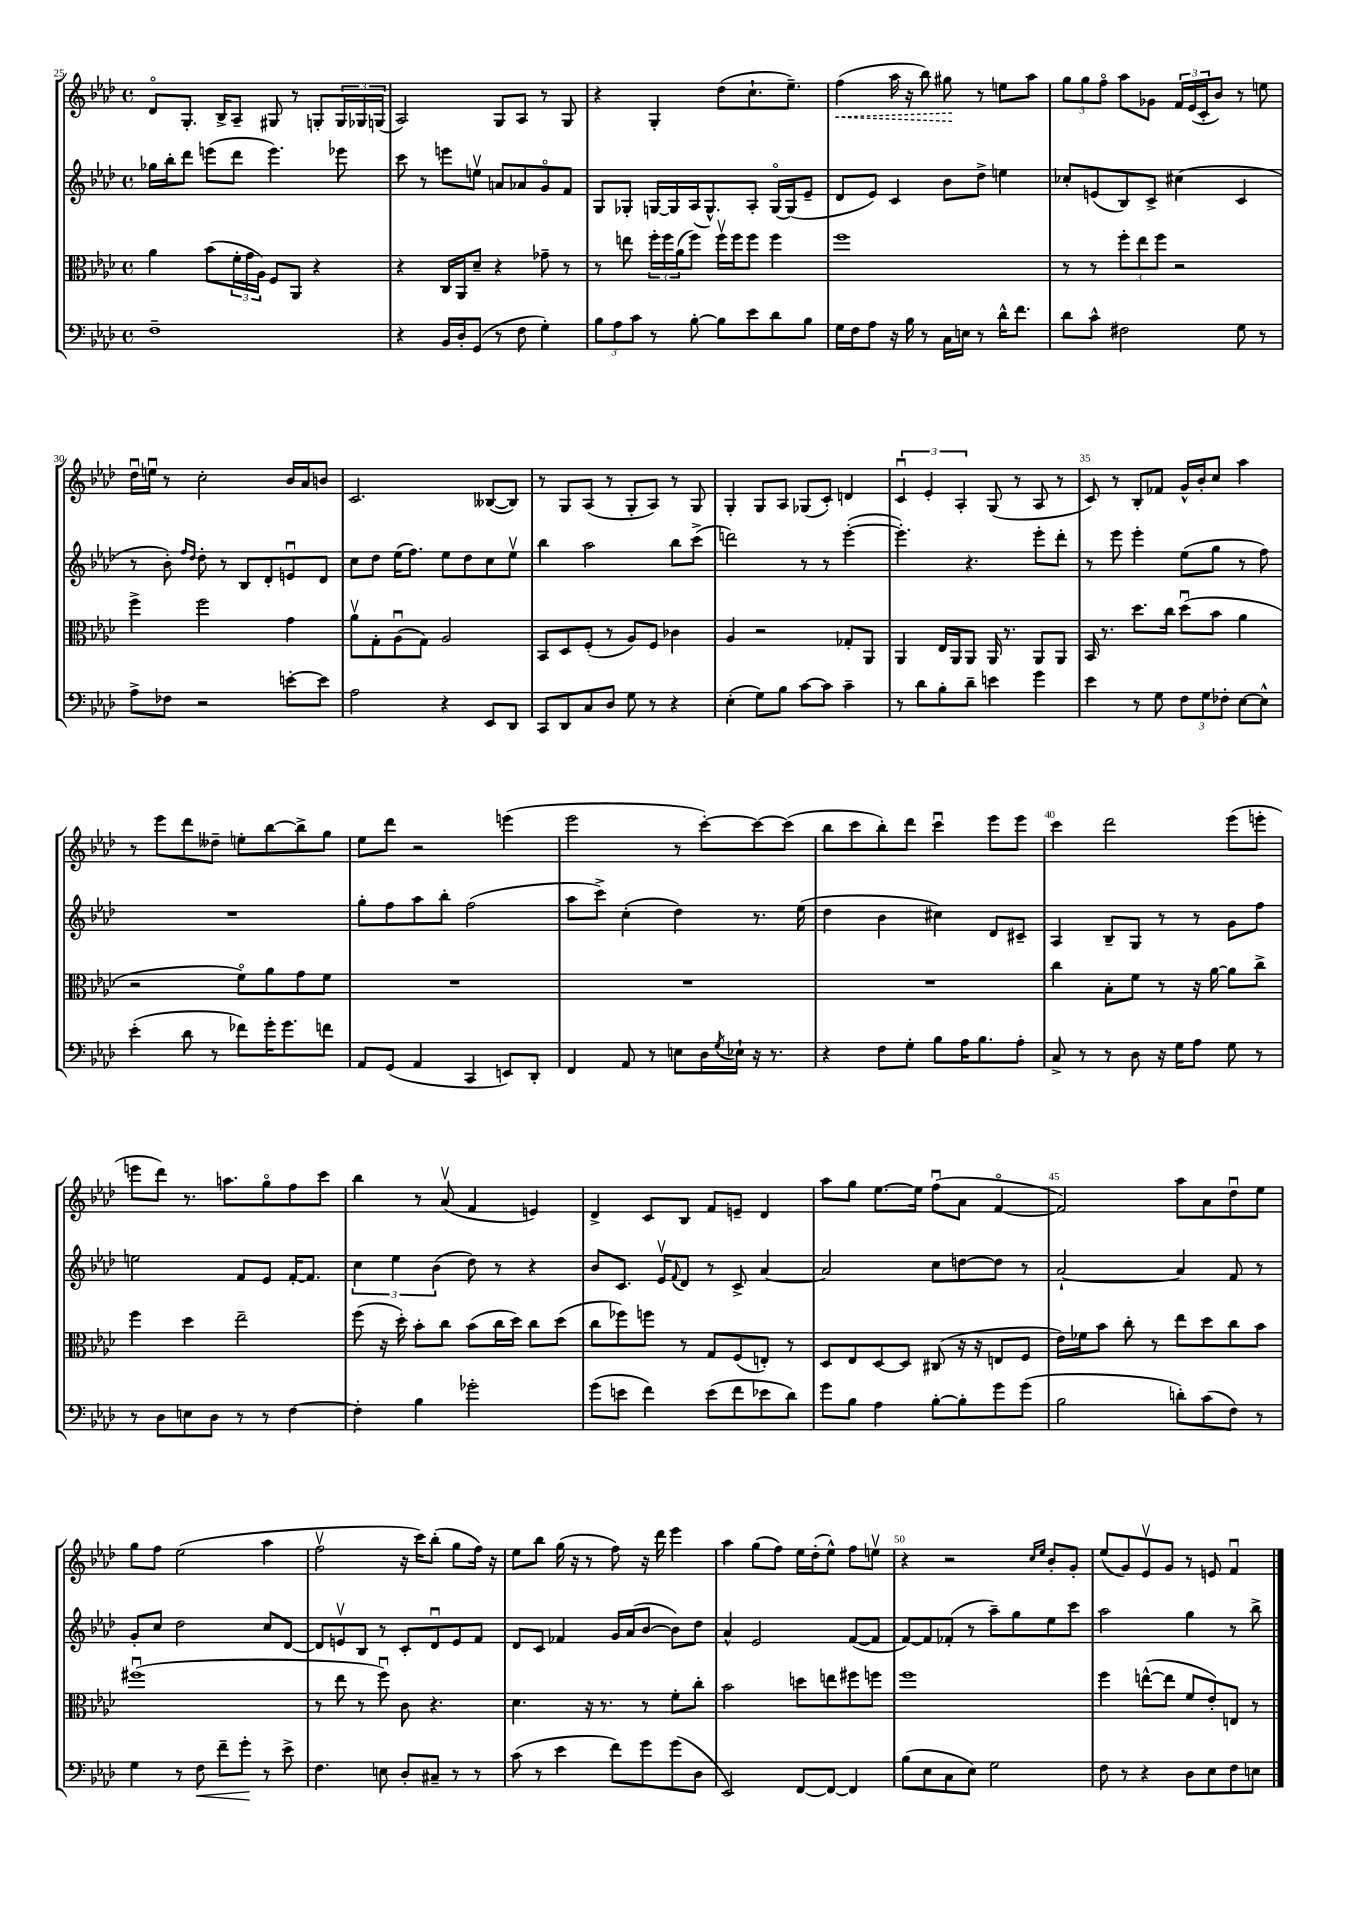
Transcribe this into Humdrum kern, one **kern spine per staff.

**kern	**kern	**kern	**kern
*staff4	*staff3	*staff2	*staff1
*clefF4	*clefC3	*clefG2	*clefG2
*k[b-e-a-d-]	*k[b-e-a-d-]	*k[b-e-a-d-]	*k[b-e-a-d-]
*M4/4	*M4/4	*M4/4	*M4/4
*met(c)	*met(c)	*met(c)	*met(c)
1F~	4a-	16gg-	8d-o
.	.	16bb-'	.
.	.	8ddd-	8.G'
.	(8b-	(8eee	.
.	.	.	16B-^
.	24f'	8ddd-	8A-~
.	24g	.	.
.	24A-)	.	.
.	8F	4.eee)	8G#
.	8AA-	.	8r
.	4r	.	8G'
.	.	8eee-	24G
.	.	.	24G-
.	.	.	(24G
=	=	=	=
4r	4r	8ccc	2A-)
.	.	8r	.
16BB-	16C	8eee	.
16D-'	16AA-	.	.
(8GG	8d-~	8eev	.
8r	4r	8a	8G
8F	.	8a-	8A-
4G')	8g-~	8go	8r
.	8r	8f	8G
=	=	=	=
12B-	8r	8G	4r
12A-	.	.	.
.	8ee	8G-'	.
12c	.	.	.
8r	24ff'	[16G	4G'
.	24ff	.	.
.	.	16G]	.
.	(24a-	.	.
[8B-'	8ff)	(16A-	.
.	.	8.G^^)	.
8B-]	16ffv	.	(8dd-
.	16ff	.	.
8e-	8ff	8A-'	8.cc`
8d-	4ff	[16Go	.
.	.	(16G]	8.ee-~)
8B-	.	8e-~	.
=	=	=	=
16G	1ff	8d-	(4ff
16F	.	.	.
8A-	.	8e-)	.
16r	.	4c	16aa-
16B-	.	.	16r
8r	.	.	8bb-)
16C	.	8b-	8gg#
16E	.	.	.
8r	.	8dd-^	8r
16d-^^	.	4ee	8ee
8.f	.	.	.
.	.	.	8aa-
=	=	=	=
8d-	8r	8cc-'	12gg
.	.	.	12gg
8c^^	8r	(8e	.
.	.	.	12ffo
2F#	12ff'	8B-)	8aa-
.	12ee-	.	.
.	.	8c^	8g-
.	12ff	.	.
.	2r	(4cc#	24f
.	.	.	(24e-
.	.	.	24c'
.	.	.	8b-)
8G	.	4c	8r
8r	.	.	8ee
=	=	=	=
8A-^	4ff^	8r	16dd-u
.	.	.	16eeu
8F-	.	8b-')	8r
.	.	16qqff	.
.	.	16qqdd-	.
2r	2ff	8dd-'	2cc'
.	.	8r	.
.	.	8B-	.
.	.	8d-'	.
[8e'	4g	8eu	16b-
.	.	.	16a-
8e]	.	8d-	8b
=	=	=	=
2A-	8a-v	8cc	2.c
.	8G'	8dd-	.
.	(8A-u	(16ee-	.
.	.	8.ff)	.
.	8G)	.	.
4r	2A-	8ee-	.
.	.	8dd-	.
8EE-	.	8cc	([8B--
8DD-	.	8ee-v	8B--])
=	=	=	=
8CC	8BB-	4bb-	8r
8DD-	8D-	.	8G
8C	(8F'	2aa-	(8A-
8D-	8r	.	8r
8G	8A-)	.	8G'
8r	8F	.	8A-)
4r	4c-	8bb-	8r
.	.	(8ccc^	8G
=	=	=	=
(4E-'	4A-	2ddd)	4G'
8G)	2r	.	8G
8B-	.	.	8A-
[8c	.	8r	(8G-
8c]	.	8r	8c')
4c~	8G-'	([4eee-'	4d
.	8AA-	.	.
=	=	=	=
8r	4AA-	4.eee-'])	6cu
8d-	.	.	.
.	.	.	6e-'
8B-'	16E-	.	.
.	16AA-	.	.
.	.	.	6A-'
8d-~	8AA-	4.r	.
4e	16AA-	.	(8G
.	8.r	.	.
.	.	.	8r
4g	8AA-	8eee-'	8A-
.	8AA-	8ddd-'	8r
=	=	=	=
4e-	16BB-	8r	8c)
.	8.r	.	.
.	.	8eee-	8r
8r	8.dd-	4eee-'	8B-'
8G	.	.	8f-
.	16cc	.	.
12F	(8dd-u	(8ee-	16g^^
.	.	.	16b-'
12G	.	.	.
.	8b-	8gg	8cc
12F-'	.	.	.
[8E-	4a-	8r	4aa-
8E-^^]	.	8ff)	.
=	=	=	=
(4e-'	2r	1r	8r
.	.	.	8eee-
8d-	.	.	8ddd-
8r	.	.	8dd--~
8f-)	8fo)	.	8ee'
16g'	8a-	.	[8bb-
8.g	.	.	.
.	8g	.	8bb-^]
8f	8f	.	8gg
=	=	=	=
8AA-	1r	8gg'	8ee-
(8GG	.	8ff	8ddd-
4AA-	.	8aa-	2r
.	.	8bb-'	.
4CC	.	(2ff	.
8EE)	.	.	(4eee
8DD-'	.	.	.
=	=	=	=
4FF	1r	8aa-	2eee-
.	.	8ccc^)	.
8AA-	.	(4cc'	.
8r	.	.	.
8E	.	4dd-)	8r
16D-	.	.	[8ccc')
8qG	.	.	.
16E-`	.	.	.
16r	.	8.r	8ccc_
8.r	.	.	.
.	.	.	(8ccc]
.	.	(16ee-	.
=	=	=	=
4r	1r	4dd-	8bb-
.	.	.	8ccc
8F	.	4b-	8bb-')
8G'	.	.	8ddd-
8B-	.	4cc#)	4cccu
16A-	.	.	.
8.B-	.	.	.
.	.	8d-	8eee-
8A-'	.	8c#~	8eee-
=	=	=	=
8C^	4cc	4A-	4ccc
8r	.	.	.
8r	8B-'	8B-~	2ddd-
8D-	8f	8G	.
16r	8r	8r	.
16G	.	.	.
8A-	16r	8r	.
.	[16a-	.	.
8G	8a-]	8g	(8eee-
8r	8cc^	8ff	8eee'
=	=	=	=
8r	4ff	2ee	8eee
8D-	.	.	8ddd-)
8E	4dd-	.	8.r
8D-	.	.	.
.	.	.	8.aa
8r	2ee-~	8f	.
8r	.	8e-	8ggo
[4F	.	[16f'	8ff
.	.	8.f]	.
.	.	.	8ccc
=	=	=	=
4F']	(8ff	6cc	4bb-
.	16r	.	.
.	.	6ee-	.
.	16dd-')	.	.
4B-	8b-'	.	8r
.	.	(6b-	.
.	8cc	.	(8a-v
2g-'	(8b-	8dd-)	4f
.	16cc	8r	.
.	16dd-)	.	.
.	8cc	4r	4e)
.	(8dd-	.	.
=	=	=	=
(8g	8cc	8b-	4d-^
8e	8ff-)	8.c	.
4f)	8ff	.	8c
.	.	16e-v	.
.	.	8qqf	.
.	8r	8d-	8B-
(8e	8G	8r	8f
8f	(8F	8c^	8e~
8e-	8E')	[4a-	4d-
8d-)	8r	.	.
=	=	=	=
8g	8D-	2a-]	8aa-
8B-	8E-	.	8gg
4A-	[8D-	.	[8.ee-
.	8D-]	.	.
.	.	.	16ee-]
[8B-'	(8C#	8cc	(8ffu
8B-']	16r	[8dd	8a-
.	16r	.	.
8g	8E	8dd]	[4fo
(8g	8F	8r	.
=	=	=	=
2B-	16e-)	[2a-`	2f])
.	16f-	.	.
.	8b-	.	.
.	8cc'	.	.
.	8r	.	.
8d')	8ee-	4a-]	8aa-
(8c	8dd-	.	8a-
8F)	8cc	8f	8dd-u
8r	8b-	8r	8ee-
=	=	=	=
4G	(1ff#u	8g'	8gg
.	.	8cc	8ff
8r	.	2dd-	(2ee-
8F	.	.	.
8f~	.	.	.
8g'	.	.	.
8r	.	8cc	4aa-
8e-^	.	[8d-	.
=	=	=	=
4.F	8r	8d-]	2ffv
.	8ee-	8ev	.
.	8r	8B-	.
8E	8ffu)	8r	.
8D-'	8c	8c'	16r
.	.	.	16ccc)
8C#~	4.r	8d-u	(8bb-'
8r	.	8e	8gg
8r	.	8f	16ff)
.	.	.	16r
=	=	=	=
(8c	4.d-	8d-	8ee-
8r	.	8c	8bb-
4e-	.	4f-	(16gg
.	.	.	16r
.	16r	.	8r
.	8.r	.	.
8f)	.	16g	8ff)
.	.	(16a-	.
8g	8r	[8b-	16r
.	.	.	16ddd-
(8g	8f'	8b-])	4eee-
8D-	8cc'	8dd-	.
=	=	=	=
2EE-)	2b-	4a-^^	4aa-
.	.	2e-	(8gg
.	.	.	8ff)
[8FF	8dd	.	16ee-
.	.	.	(16dd-'
8FF_	8ee	.	8ee-^^)
4FF]	8ff#	([8f	8ff
.	8ff	8f]	8eev
=	=	=	=
(8B-	1ff	[8f)	4r
8E-	.	8f]	.
8C	.	(8f-'	2r
8E-)	.	8r	.
2G	.	8aa-~)	.
.	.	8gg	.
.	.	.	16qqcc
.	.	.	16qqee-
.	.	8ee-	8b-'
.	.	8ccc	8g'
=	=	=	=
8F	4ff	2aa-	(8ee-
8r	.	.	8g)
4r	([8ee^^	.	8e-v
.	8ee]	.	8g
8D-	8f	4gg	8r
8E-	8e-')	.	8e
8F	8E	8r	4fu
8E	8r	8bb-^	.
==	==	==	==
*-	*-	*-	*-
